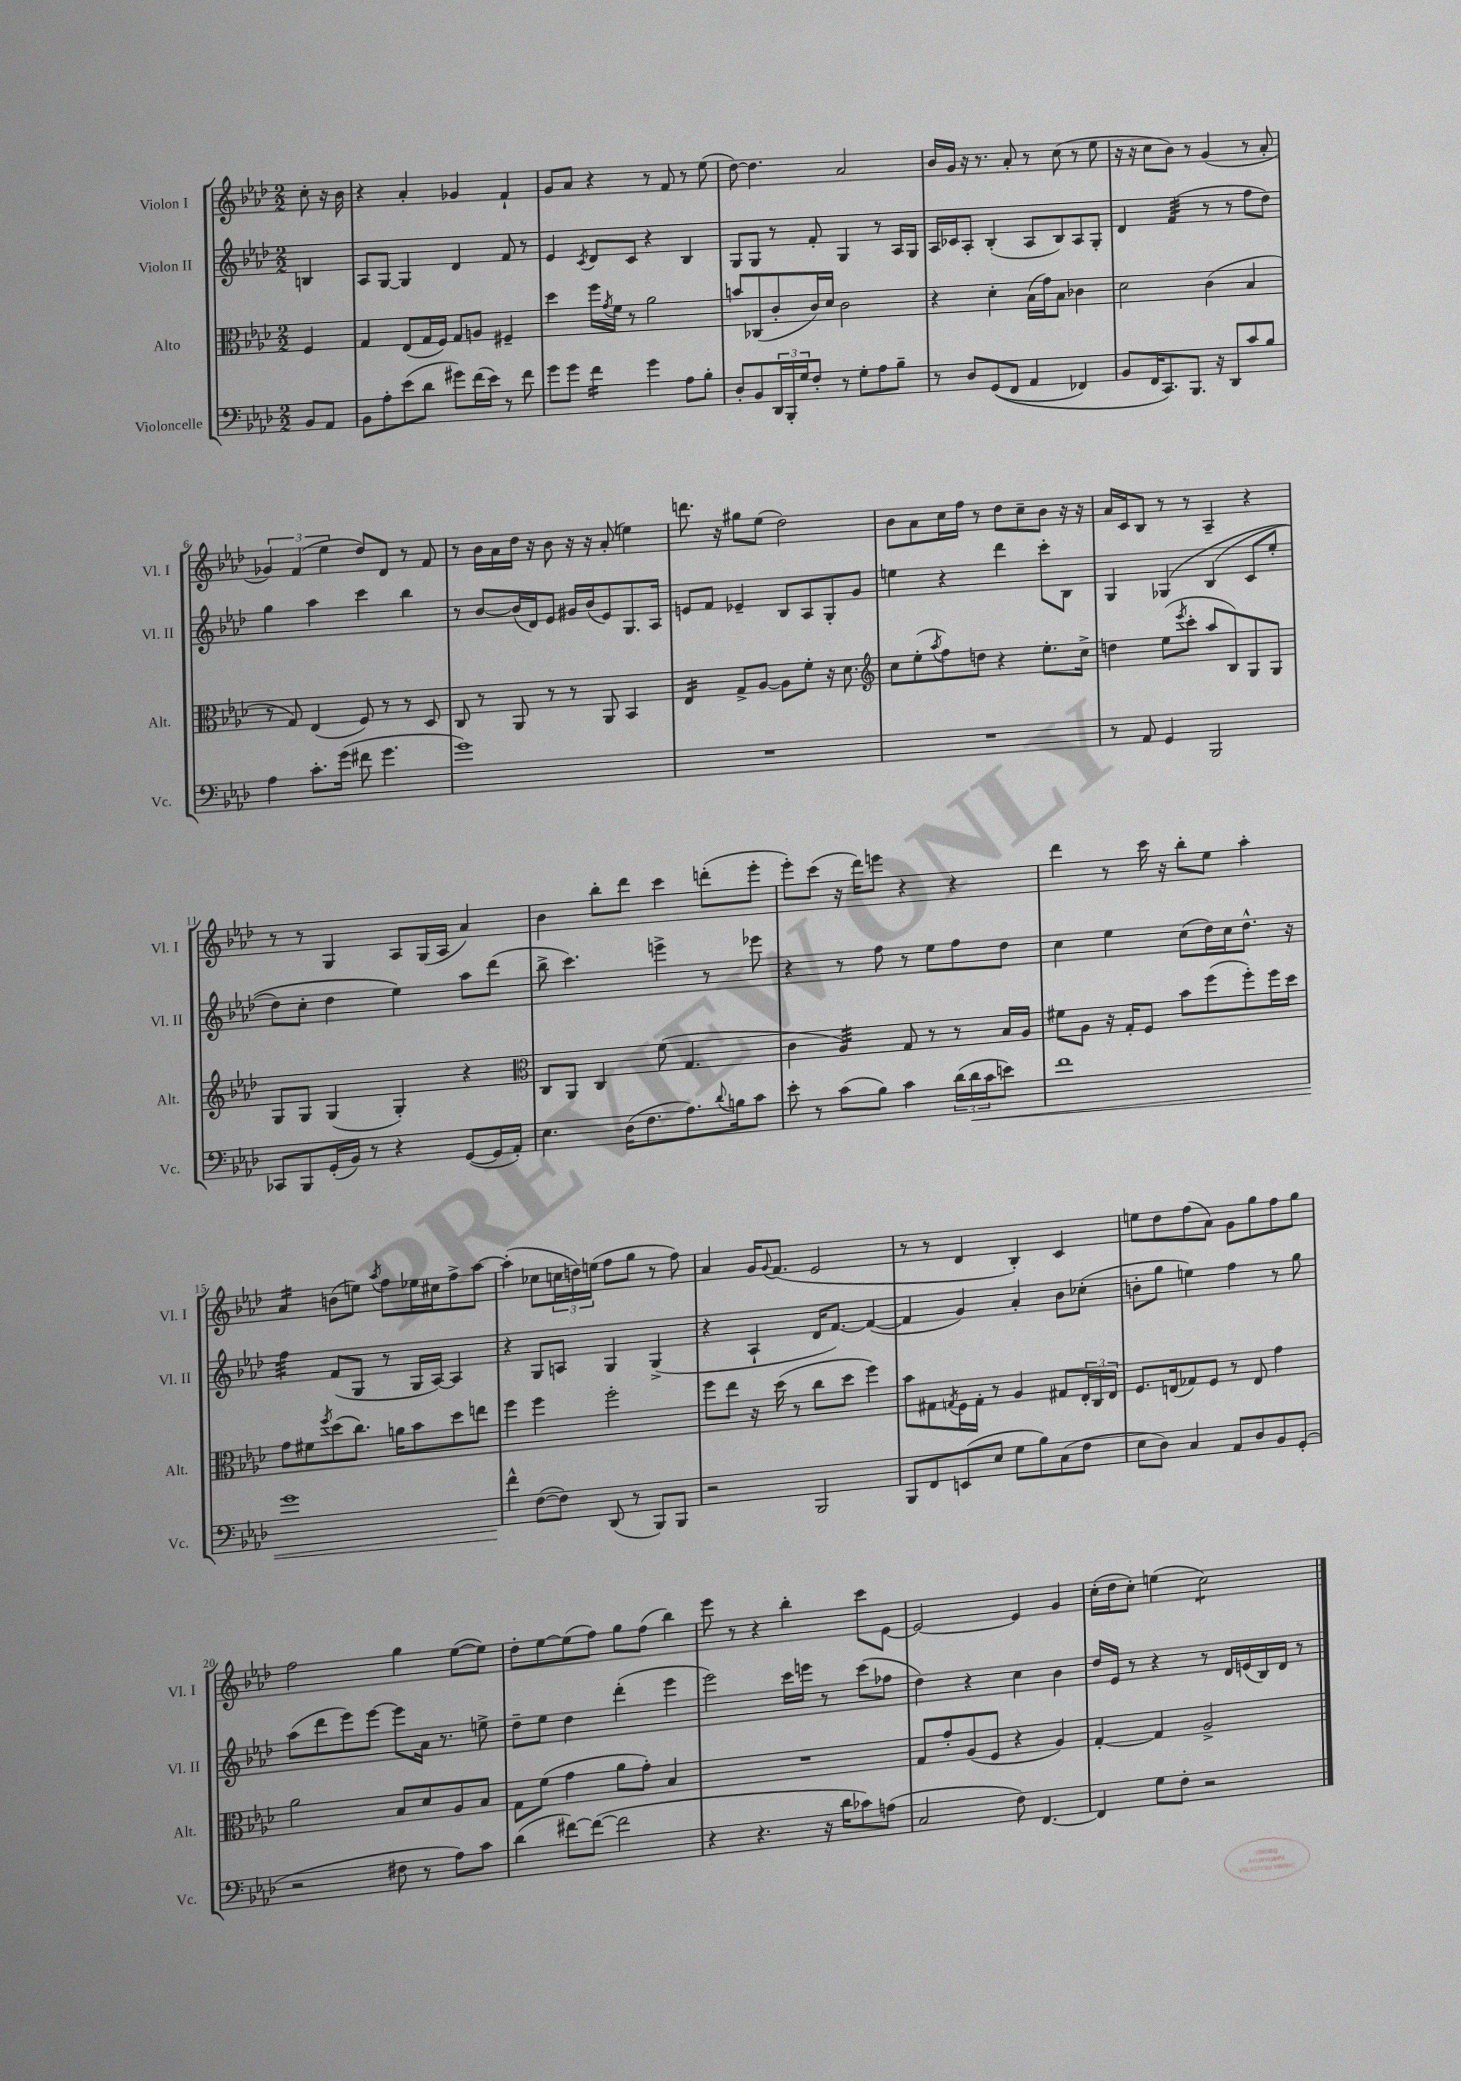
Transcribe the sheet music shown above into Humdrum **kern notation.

**kern	**kern	**kern	**kern
*staff4	*staff3	*staff2	*staff1
*clefF4	*clefC3	*clefG2	*clefG2
*k[b-e-a-d-]	*k[b-e-a-d-]	*k[b-e-a-d-]	*k[b-e-a-d-]
*M2/2	*M2/2	*M2/2	*M2/2
8BB-	4F	4B	8cc'
8AA-	.	.	16r
.	.	.	16b-
=	=	=	=
8BB-	4G	8A-	4r
8A-'	.	[8G	.
(8e-	(8E-	4G]	4a-'
8d-	16G	.	.
.	16F)	.	.
8g#)	8G	4d-	4g-
(16f	8A	.	.
16e-)	.	.	.
8r	4F#~	8f	4f`
8f	.	8r	.
=	=	=	=
8g	4dd-	4e-	8g
8g	.	.	8a-
.	.	8qc	.
4f	16ff	8d-	4r
.	8qg	.	.
.	16f	.	.
.	8r	8c	.
4g	2a-	4r	8r
.	.	.	8f
8A-	.	4B-	8r
8B-'	.	.	(8ee-
=	=	=	=
8D-'	8b	8G	[8dd-)
8BB-	(8C-	8G	4.dd-]
24DD-	8c'	8r	.
24BBB-'	.	.	.
24G	.	.	.
8F'	16c)	8f'	.
.	16d-	.	.
8r	2c	4G	2a-
8G'	.	.	.
8A-	.	8r	.
8B-~	.	16A-	.
.	.	16G	.
=	=	=	=
8r	4r	16A-	16b-
.	.	16c-	16g
8D-	.	8A-'	16r
.	.	.	8.r
&((8GG	4d-'	(4B-'	.
8FF	.	.	8a-'
4AA-	(16B-	8A-	8r
.	16g)	.	.
.	8B-	8B-)	(8cc
4FF-)	4c-	8A-	8r
.	.	8G'	8ee-
=	=	=	=
8BB-	2d-	4d-	16r
.	.	.	16r
16FF	.	.	8cc
8.CC&)	.	.	.
.	.	(4f	8b-)
8.BBB-	.	.	8r
.	(4c	8r	(4g
16r	.	.	.
8DD-	.	8r	.
8c	4B-	8ff	8r
8B-	.	8dd-)	8a-'
=	=	=	=
4A-	8r	4gg	6g-)
.	8G)	.	.
.	.	.	(6f
8.c'	(4E-	4aa-	.
.	.	.	6ee-
(16g	.	.	.
8f#	8F)	4ccc	8dd-)
4.g	8r	.	8d-
.	8r	4bb-	8r
.	8D-	.	8f
=	=	=	=
1g)	8C	8r	8r
.	8r	[8b-	16b-
.	.	.	16a-
.	8AA-	(16b-]	16dd-
.	.	16d-)	16r
.	8r	8e-	8b-
.	8r	16g#	16r
.	.	(16b-	16r
.	8AA-	8e-)	(8a-'
.	4BB-	8.G	4ee)
.	.	16A-	.
=	=	=	=
1r	4E-	8e	8.ddd
.	.	8f	.
.	.	.	16r
.	8G^	4e-~	8gg#
.	[8A-	.	(8ee-
.	8A-]	8B-	2dd-)
.	8f'	8A-	.
.	16r	8G'	.
.	8.d-	.	.
.	.	8g	.
=	=	=	=
*	*clefG2	*	*
1r	8cc	4ee	8b-
.	(8ee-'	.	8a-
.	8qaa-	.	.
.	8ff)	4r	16cc
.	.	.	16ff
.	8dd	.	8r
.	4r	4ddd-	8dd-
.	.	.	8cc~
.	8.ee-'	8ccc'	8b-
.	.	8B-	16r
.	16cc^	.	16r
=	=	=	=
8r	4dd	4G	16a-
.	.	.	16c
8AA-	.	.	8B-
4GG	(8ee-	&(4G-	8r
.	8qeee-	.	.
.	8ccc'	.	8r
2BBB-	8aa-	(4B-	4A-~
.	8B-)	.	.
.	8G	8c	4r
.	8G	8ee-'	.
=	=	=	=
8CC-	8G	8dd-)	8r
8BBB-	8G	8cc'	8r
(16GG'	(4G	4dd-	4G
16BB-)	.	.	.
8r	.	.	.
4r	4G')	4ee-&)	8A-
.	.	.	(16G
.	.	.	16A-
([8GG	4r	8aa-	4a-)
16GG]	.	(8ddd-	.
16AA-')	.	.	.
=	=	=	=
*	*clefC3	*	*
4.E-	8C	8bb-^	4b-
.	8AA-	4.ccc)	.
.	4C	.	8bb-'
(16D-	.	.	8ddd-
8.F	.	.	.
.	(8f	4eee^	4ccc
8.A-)	4.G	.	.
.	.	8r	(8ddd'
8qqd-	.	.	.
16B	.	.	.
8c	.	8eee-	8eee-'
=	=	=	=
8e-'	4c	4r	8eee-')
8r	.	.	(8ccc
(8c	4A-)	8r	16r
.	.	.	16ddd-)
8B-)	.	8ff	8eee
4c	8G	8r	4r
.	8r	8ee-	.
(24d-	8r	8ff	4r
24d-	.	.	.
24c	.	.	.
8e)	16B-	8dd-	.
.	16A-	.	.
=	=	=	=
1f	8f#	4cc	4ddd-
.	8A-	.	.
.	16r	4ee-	8r
.	16G'	.	.
.	8F	.	16ccc
.	.	.	16r
.	8b-	(8cc	8bb-'
.	(8ff	16dd-)	8ee-
.	.	16cc	.
.	8ff')	8.dd-^^	4aa-'
.	16ff	.	.
.	16dd-	16r	.
=	=	=	=
1g	8g	4ff	4a-
.	8f#	.	.
.	8qff	.	.
.	(8dd-	(8f	(8b
.	8.cc)	8G	8ee)
.	.	.	8qaa-
.	.	8r	8ff
.	16a	.	.
.	8b-	16G	16ee-
.	.	[16A-)	16cc#
.	8dd-	4A-]	8ff^
.	8ee	.	[8aa-
=	=	=	=
4f^^	4ff	4r	(4aa-']
([8F	4ff	8G	8cc-
8F])	.	8A	24cc
.	.	.	24dd)
.	.	.	(24ee
(8DD-	2ff'	4G	8ff
8r	.	.	8gg
8BBB-)	.	(4G^	8r
8BBB-	.	.	8ff)
=	=	=	=
2r	8ff	4r	4a-
.	8ee-	.	.
.	16r	4A-`	16g
.	.	.	8qqg
.	(16dd-	.	(8.f
.	8r	.	.
2BBB-	8cc	16d-	2e-
.	.	[8.f)	.
.	8dd-	.	.
.	4ff)	(4f_	.
=	=	=	=
8BBB-	8b-	4f]	8r
8FF	8G#	.	8r
.	8qG	.	.
(8EE	16F	4g)	4d-
.	16G'	.	.
8E-	8r	.	.
8G	4A-	4a-'	4B-')
8B-)	.	.	.
(8C	8G#	8b-	4c
8F	24E-'	(8cc-'	.
.	24C	.	.
.	24E-	.	.
=	=	=	=
8E-	8.F	8b'	8ee
8D-)	.	8gg	8dd-
.	(16E	.	.
4C	8G-)	4ee)	(8ff
.	8F	.	8a-)
8AA-	8r	4ff	8g
8D-	8E	.	8gg
8BB-	4g	8r	8ff
(8GG'	.	8gg	8gg
=	=	=	=
2r	2a-	(8aa-	2ff
.	.	8ddd-	.
.	.	8eee-)	.
.	.	[8eee-	.
8F#	8B-	8eee-]	4gg
8r	8d-	16a-	.
.	.	8.r	.
8A-)	8A-	.	([8ee-
8c	8B-	8ee^	8ee-])
=	=	=	=
(4d-	8G	8dd-~	8dd-'
.	(8f	8ee-	[8ee-
[8f#)	4g	4dd-	(8ee-]
(8f#_	.	.	8ff)
2f#]	8a-	(4ddd-'	8gg
.	8g')	.	(8ff
.	4B-	4eee-	4bb-)
=	=	=	=
4r	1r	2eee-)	8eee-
.	.	.	8r
4.r	.	.	4r
.	.	16ccc	4bb-'
.	.	16eee	.
16r	.	8r	.
16d-	.	.	.
8c-)	.	(8ccc	8ccc
(8A	.	8ff-	[8e-
=	=	=	=
2C	8G	4dd-)	2e-_
.	8g'	.	.
.	(8A-	4r	.
.	8F	.	.
8F)	4r	4cc	4e-]
[4.FF	.	.	.
.	4A-)	4b-	4g
=	=	=	=
4FF]	[4G'	16dd-	(16cc'
.	.	16e-	16dd-
.	.	8r	8cc')
8G	4G]	4r	(4ee
8F'	.	.	.
2r	2A-^	8r	2cc)
.	.	16d-	.
.	.	(16e	.
.	.	16B-)	.
.	.	16d-	.
.	.	8r	.
==	==	==	==
*-	*-	*-	*-
